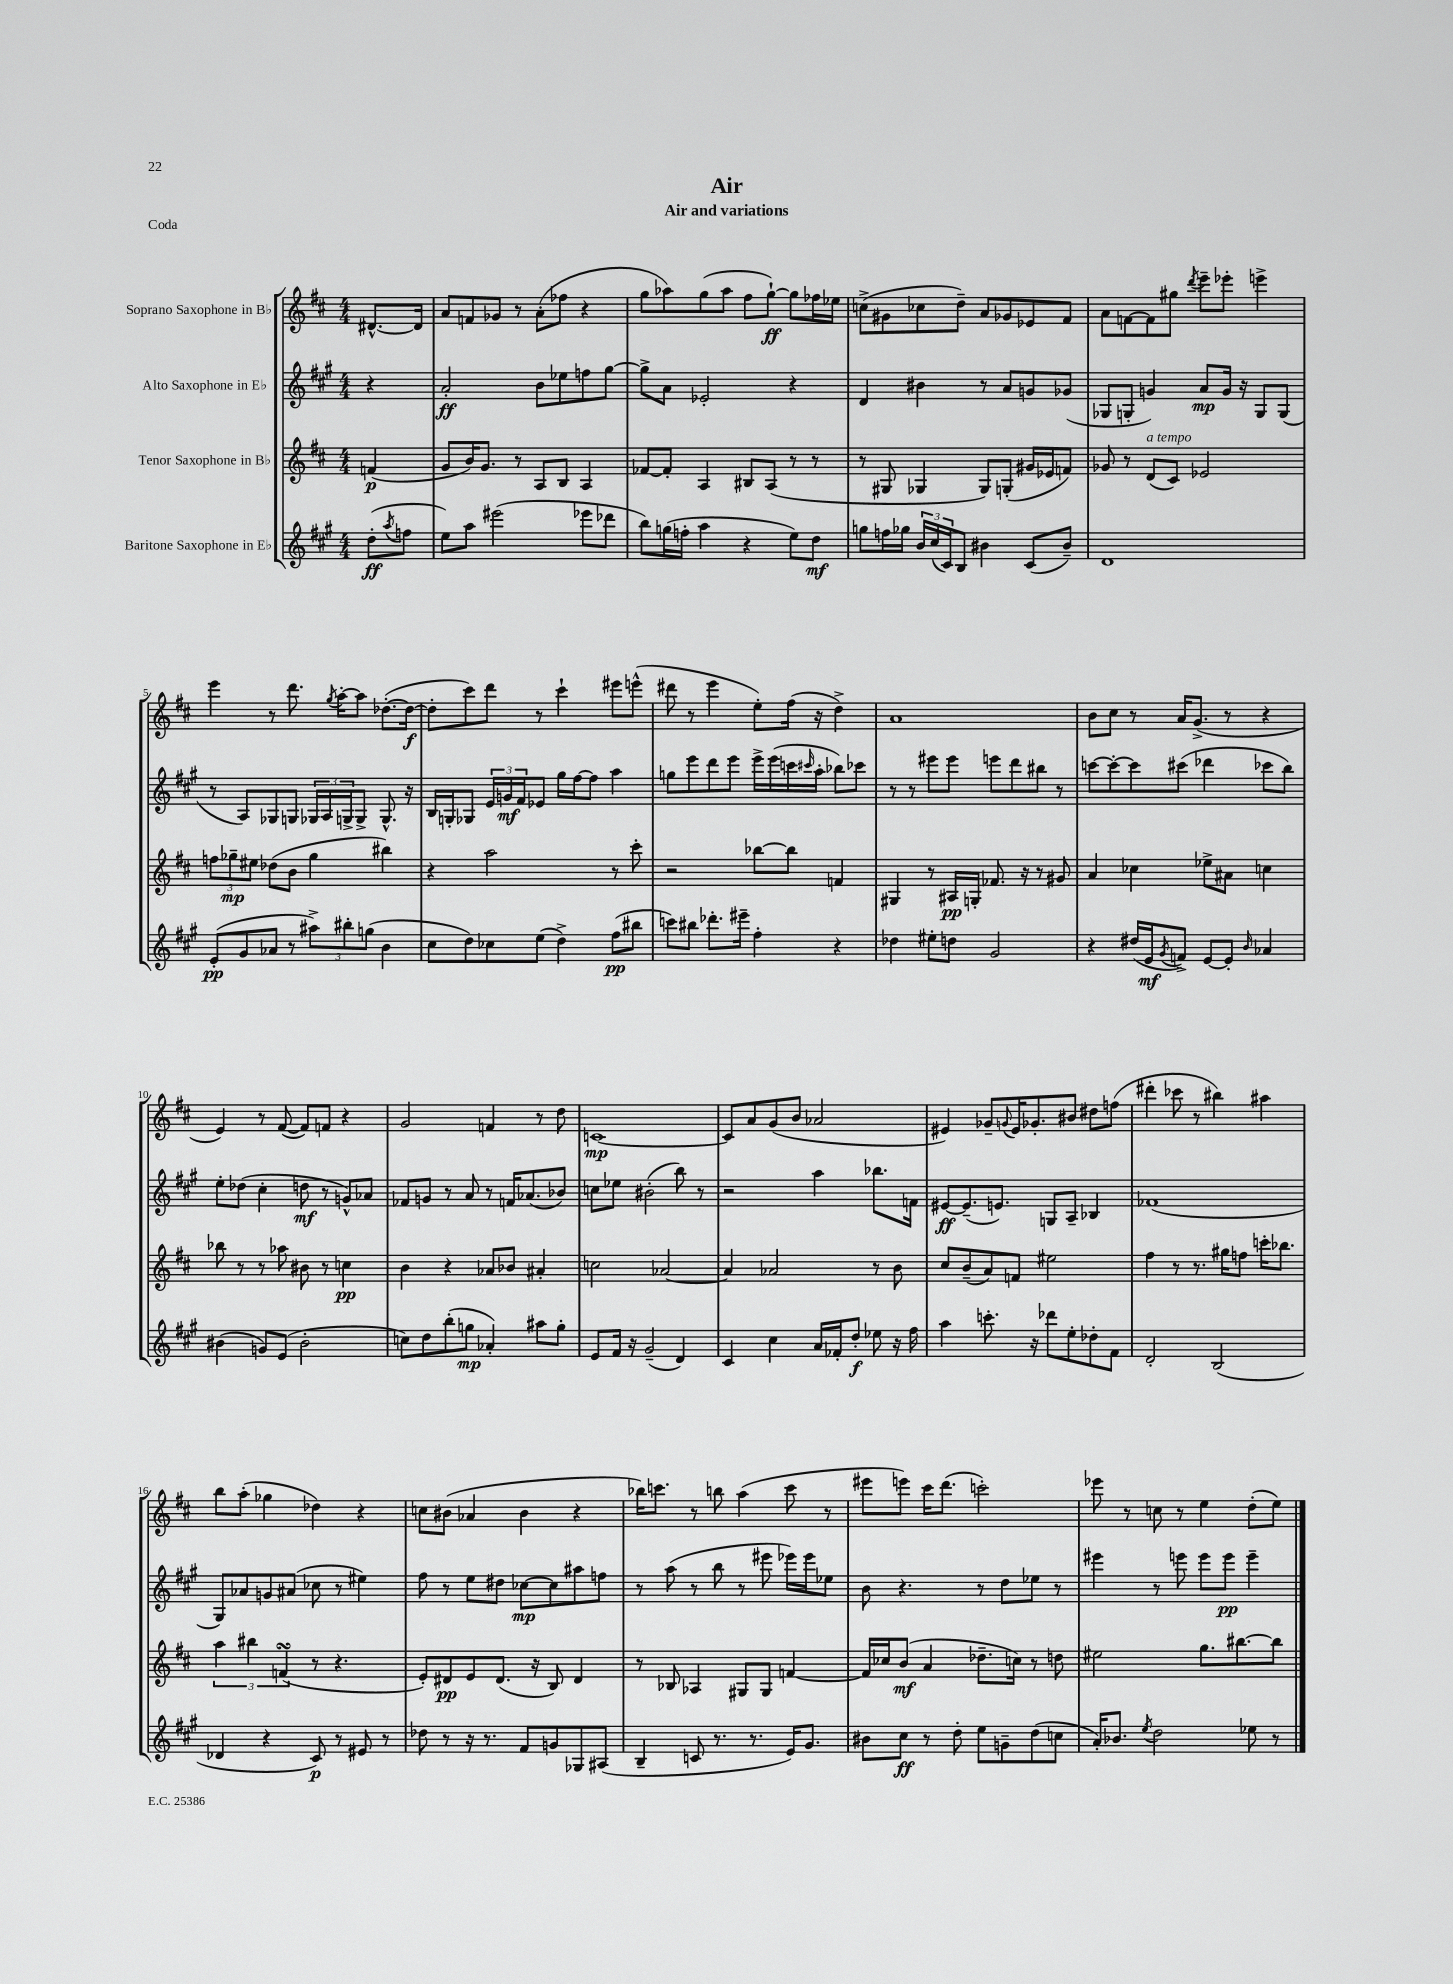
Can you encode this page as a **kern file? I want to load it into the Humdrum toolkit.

**kern	**dynam	**kern	**dynam	**kern	**dynam	**kern	**dynam
*part4	*part4	*part3	*part3	*part2	*part2	*part1	*part1
*staff4	*staff4	*staff3	*staff3	*staff2	*staff2	*staff1	*staff1
*I"Baritone Saxophone in E♭	*	*I"Tenor Saxophone in B♭	*	*I"Alto Saxophone in E♭	*	*I"Soprano Saxophone in B♭	*
*clefG2	*	*clefG2	*	*clefG2	*	*clefG2	*
*k[f#c#g#]	*	*k[f#c#]	*	*k[f#c#g#]	*	*k[f#c#]	*
*M4/4	*	*M4/4	*	*M4/4	*	*M4/4	*
=	=	=	=	=	=	=	=
(8dd'\L	ff	(4fn/	p	4r	.	[8.d#X^^/L	.
8qaa/	.	.	.	.	.	.	.
8ffn\J	.	.	.	.	.	.	.
.	.	.	.	.	.	16d#/Jk]	.
=1	=1	=1	=1	=1	=1	=1	=1
8ee\L)	.	8g/L	.	2a'/	ff	8a/L	.
8aa\J	.	16b/K)	.	.	.	8fn/	.
.	.	8.g/J	.	.	.	.	.
(2eee#X\	.	.	.	.	.	8g-X/J	.
.	.	8r	.	.	.	8r	.
.	.	8A/L	.	8b\L	.	(8a'\L	.
.	.	8B/J	.	8ee-X\	.	8ff-X\J	.
8eee-X\L	.	4A/	.	8ffn\	.	4r	.
8ddd-X\J	.	.	.	[8gg#\J	.	.	.
=2	=2	=2	=2	=2	=2	=2	=2
8bb\L)	.	[8f-X/L	.	8gg#^\L]	.	8gg\L	.
(16ggn\L	.	8f-'/J]	.	8a\J	.	8aa-X\)	.
16ffn'\JJ	.	.	.	.	.	.	.
4aa\	.	4A/	.	2e-X'/	.	(8gg\	.
.	.	.	.	.	.	8aa-\J	.
4r	.	8B#X/L	.	.	.	8ff#\L	.
.	.	(8A/J	.	.	.	[8gg`\J)	ff
8ee\L)	.	8r	.	4r	.	8gg\L]	.
8dd\J	mf	8r	.	.	.	16ff-X\L	.
.	.	.	.	.	.	16ee-X\JJ	.
=3	=3	=3	=3	=3	=3	=3	=3
8ggn\L	.	8r	.	4d/	.	(8ccn^\L	.
16ffn\L	.	8G#X/	.	.	.	8g#X\	.
16gg-X\JJ	.	.	.	.	.	.	.
24b/LL	.	4G-X/	.	4b#X\	.	8cc-X\	.
(24cc#/	.	.	.	.	.	.	.
24c#/J)	.	.	.	.	.	.	.
8B/J	.	.	.	.	.	8dd~\J)	.
4b#X\	.	8G-/L)	.	8r	.	8a/L	.
.	.	(8Gn'/J	.	8a/L	.	8g-X/	.
(8c#/L	.	16g#X/LL	.	8gn/	.	8e-X/	.
.	.	16e-X/J	.	.	.	.	.
8b#~/J)	.	8fn/J)	.	(8g-X/J	.	8f#/J	.
=4	=4	=4	=4	=4	=4	=4	=4
1d	.	8g-X/	.	8G-X/L	.	8a\L	.
.	.	8r	.	8Gn'/J	.	[8fn\	.
!	!	!LO:TX:a:i:t=a tempo	!	!	!	!	!
.	.	(8d/L	.	4gn/)	.	8f\]	.
.	.	8c#/J)	.	.	.	8gg#X\J	.
.	.	.	.	.	.	8qddd/	.
.	.	2e-X/	.	8a/L	mp	8eee~\L	.
.	.	.	.	16g/Jk	.	8eee-X'\J	.
.	.	.	.	16r	.	.	.
.	.	.	.	8G/L	.	4eeen^\	.
.	.	.	.	(8G/J	.	.	.
!!LO:LB:g=z
=5	=5	=5	=5	=5	=5	=5	=5
(8e'/L	pp	12ffn\L	.	8r	.	4eee\	.
.	.	12gg-X~\	mp	.	.	.	.
8g#/	.	.	.	8A/L)	.	.	.
.	.	12ee#X\J	.	.	.	.	.
8a-X/J	.	(8dd-X\L	.	8G-X/	.	8r	.
8r	.	8b\J	.	8Gn/J	.	8.ddd\	.
12aa#X^\L)	.	4gg-\	.	24G-X/LL	.	.	.
.	.	.	.	24A/	.	.	.
.	.	.	.	.	.	8qgg/	.
.	.	.	.	.	.	[16aa'\KL	.
12bb#X'\	.	.	.	24Gn^/J	.	.	.
.	.	.	.	8G^/J	.	8aa\J]	.
(12ggn\J	.	.	.	.	.	.	.
4b\	.	4bb#X\)	.	8.G^^/	.	([8.dd-X'\L	.
.	.	.	.	16r	.	16dd-\Jk_	f
=6	=6	=6	=6	=6	=6	=6	=6
8cc#\L	.	4r	.	16B/LL	.	8dd-'\L]	.
.	.	.	.	16Gn'/J	.	.	.
8dd\)	.	.	.	8G-X/J	.	8ccc#\)	.
8cc-X\	.	2aa\	.	24e/LL	.	8ddd\J	.
.	.	.	.	24gn/	mf	.	.
.	.	.	.	24f#/J	.	.	.
(8ee\J	.	.	.	8e-X/J	.	8r	.
4dd^\)	.	.	.	16gg#\LL	.	4ccc#`\	.
.	.	.	.	[16ff#\J	.	.	.
.	.	.	.	8ff#\J]	.	.	.
(8ff#\L	pp	8r	.	4aa\	.	8eee#X\L	.
8bb#X\J	.	8ccc#'\	.	.	.	(8eeen^^\J	.
=7	=7	=7	=7	=7	=7	=7	=7
8cccn\L)	.	2r	.	8ggn\L	.	8ddd#X\	.
8bb#X\J	.	.	.	8eee\	.	8r	.
8.ddd-X'\L	.	.	.	8ddd\	.	4eee\	.
.	.	.	.	8eee\J	.	.	.
16eee#X~\Jk	.	.	.	.	.	.	.
4ff#'\	.	[8bb-X\L	.	16eee^\LL	.	8ee'\L)	.
.	.	.	.	(16eee\	.	.	.
.	.	8bb-\J]	.	16cccn\	.	(16ff#\Jk	.
.	.	.	.	16qqccc#X/	.	.	.
.	.	.	.	16aa'\JJ	.	16r	.
4r	.	4fn/	.	8bb-X\L)	.	4dd^\)	.
.	.	.	.	8ccc-X\J	.	.	.
=8	=8	=8	=8	=8	=8	=8	=8
4dd-X\	.	4G#X/	.	8r	.	1a	.
.	.	.	.	8r	.	.	.
8ee#X'\L	.	8r	.	8eee#X\L	.	.	.
8ddn\J	.	16A#X/LL	pp	8eee#\J	.	.	.
.	.	16Gn'/JJ	.	.	.	.	.
2g#/	.	8.f-X/	.	8eeen\L	.	.	.
.	.	.	.	8ddd\	.	.	.
.	.	16r	.	.	.	.	.
.	.	8r	.	8bb#X\J	.	.	.
.	.	8g#X/	.	8r	.	.	.
=9	=9	=9	=9	=9	=9	=9	=9
4r	.	4a/	.	[8cccn\L	.	8b\L	.
.	.	.	.	8ccc'\_	.	8cc#\J	.
(16dd#X/LL	.	4cc-X\	.	8ccc\]	.	8r	.
16e/J	mf	.	.	.	.	.	.
8qg#/	.	.	.	.	.	.	.
8fn^/J)	.	.	.	(8ccc#X\J	.	16a/KL	.
.	.	.	.	.	.	(8.g^/J	.
[8e/L	.	8ee-X^\L	.	4ddd-X\	.	.	.
8e'/J]	.	8a#X\J	.	.	.	8r	.
16qqb/	.	.	.	.	.	.	.
4a-X/	.	4ccn\	.	8ccc-X\L	.	4r	.
.	.	.	.	8bb\J)	.	.	.
!!LO:LB:g=z
=10	=10	=10	=10	=10	=10	=10	=10
(4b#X\	.	8bb-X\	.	8ee'\L	.	4e/)	.
.	.	8r	.	(8dd-X\J	.	.	.
8gn/L)	.	8r	.	4cc#'\	.	8r	.
(8e/J	.	8aa-X\	.	.	.	([8f#/	.
2b#'\	.	8b#X\	.	8ddn\	mf	8f#/L])	.
.	.	8r	.	8r	.	8fn/J	.
.	.	4ccn\	pp	8gn^^/L)	.	4r	.
.	.	.	.	8a-X/J	.	.	.
=11	=11	=11	=11	=11	=11	=11	=11
8ccn\L)	.	4b\	.	8f-X/L	.	2g/	.
8dd\	.	.	.	8gn/J	.	.	.
(8bb'\	.	4r	.	8r	.	.	.
8ggn\J	mp	.	.	8a/	.	.	.
4a-X'/)	.	8a-X/L	.	8r	.	4fn/	.
.	.	8b-X/J	.	16fn/KL	.	.	.
.	.	.	.	(8.a-X/	.	.	.
8aa#X\L	.	4a#X'/	.	.	.	8r	.
8gg'\J	.	.	.	8b-X/J)	.	8dd\	.
=12	=12	=12	=12	=12	=12	=12	=12
8e/L	.	2ccn\	.	8ccn\L	.	[1cn	mp
16f#/Jk	.	.	.	8ee-X\J	.	.	.
16r	.	.	.	.	.	.	.
(2g#~/	.	.	.	(2b#X'\	.	.	.
.	.	[2a-X/	.	.	.	.	.
4d/)	.	.	.	8bb\)	.	.	.
.	.	.	.	8r	.	.	.
=13	=13	=13	=13	=13	=13	=13	=13
4c#/	.	4a-/]	.	2r	.	8c/L]	.
.	.	.	.	.	.	8a/	.
4cc#\	.	2a-X/	.	.	.	(8g/	.
.	.	.	.	.	.	8b/J	.
16a/LL	.	.	.	4aa\	.	2a-X/	.
16f-X'/J	.	.	.	.	.	.	.
8dd'/J	f	.	.	.	.	.	.
8ee-X\	.	8r	.	8.bb-X\L	.	.	.
16r	.	8b\	.	.	.	.	.
16ff#\	.	.	.	16fn\Jk	.	.	.
=14	=14	=14	=14	=14	=14	=14	=14
4aa\	.	8cc#/L	.	[8e#X/L	ff	4e#X/)	.
.	.	(8b~/	.	(8.e#~/]	.	.	.
8.cccn'\	.	8a/)	.	.	.	8g-X~/L	.
.	.	.	.	8.en/J)	.	.	.
.	.	.	.	.	.	8qqgn/	.
.	.	8fn/J	.	.	.	16e#/K	.
16r	.	.	.	.	.	8.g-X'/	.
8ddd-X\L	.	2ee#X\	.	8Gn/L	.	.	.
8ee'\	.	.	.	8A~/J	.	8b#X/J	.
8dd-X'\	.	.	.	4B-X/	.	8dd#X\L	.
8f#\J	.	.	.	.	.	(8ffn\J	.
=15	=15	=15	=15	=15	=15	=15	=15
2d'/	.	4ff#\	.	(1f-X	.	4ddd#X'\	.
.	.	8r	.	.	.	8ccc-X\	.
.	.	8.r	.	.	.	8r	.
(2B/	.	.	.	.	.	4bb#X\)	.
.	.	16gg#X\KL	.	.	.	.	.
.	.	8ffn\J	.	.	.	.	.
.	.	16cccn'\KL	.	.	.	4aa#X\	.
.	.	8.bb-X\J	.	.	.	.	.
!!LO:LB:g=z
=16	=16	=16	=16	=16	=16	=16	=16
4d-X/	.	6aa\	.	8G#/L)	.	8bb\L	.
.	.	.	.	8a-X/	.	(8aa'\J	.
.	.	6bb#X\	.	.	.	.	.
4r	.	.	.	8gn/	.	4gg-X\	.
.	.	(6fnsSSs/	.	.	.	.	.
.	.	.	.	(8a#X/J	.	.	.
8c#/)	p	8r	.	8cc-X\	.	4dd-X\)	.
8r	.	4.r	.	8r	.	.	.
8e#X/	.	.	.	4ee#X\)	.	4r	.
8r	.	.	.	.	.	.	.
=17	=17	=17	=17	=17	=17	=17	=17
8dd-X\	.	8e'/L)	.	8ff#\	.	8ccn\L	.
8r	.	8d#X/	pp	8r	.	(8b#X\J	.
16r	.	8e/	.	8ee\L	.	4a-X/	.
8.r	.	.	.	.	.	.	.
.	.	(8.d#/J	.	8dd#X\J	.	.	.
8f#/L	.	.	.	[8cc-X\L	mp	4b#\	.
.	.	16r	.	.	.	.	.
8gn/	.	8B/)	.	8cc-\]	.	.	.
8G-X/	.	4d#/	.	8aa#X\	.	4r	.
(8A#X/J	.	.	.	8ffn\J	.	.	.
=18	=18	=18	=18	=18	=18	=18	=18
4B~/	.	8r	.	8r	.	16bb-X\KL)	.
.	.	.	.	.	.	8.cccn\J	.
.	.	8B-X/	.	(8aa\	.	.	.
8cn/	.	4A-X/	.	8r	.	8r	.
8.r	.	.	.	8bb\	.	8bbn\	.
.	.	8G#X/L	.	8r	.	(4aa\	.
8.r	.	.	.	.	.	.	.
.	.	8G#/J	.	8eee#X\	.	.	.
16e/KL)	.	[4fn/	.	16eee-X\LL)	.	8ccc\	.
8.g#/J	.	.	.	16eee-\J	.	.	.
.	.	.	.	8ee-X\J	.	8r	.
=19	=19	=19	=19	=19	=19	=19	=19
8b#X\L	.	16f/LL]	.	8b\	.	8eee#X\L	.
.	.	16cc-X/J	.	.	.	.	.
8cc#\J	ff	(8b/J	mf	4.r	.	8eeen\J)	.
8r	.	4a/	.	.	.	16ccc#\KL	.
.	.	.	.	.	.	(8.ddd\J	.
8dd'\	.	.	.	.	.	.	.
8ee\L	.	8.dd-X~\L	.	8r	.	2cccn'\)	.
8gn~\	.	.	.	8dd\L	.	.	.
.	.	16ccn\Jk)	.	.	.	.	.
(8dd\	.	8r	.	8ee-X\J	.	.	.
8ccn\J	.	8ddn\	.	8r	.	.	.
=20	=20	=20	=20	=20	=20	=20	=20
16a'/KL)	.	2ee#X\	.	4eee#X\	.	8eee-X\	.
8.b-X/J	.	.	.	.	.	.	.
.	.	.	.	.	.	8r	.
8qee/	.	.	.	.	.	.	.
2dd\	.	.	.	8r	.	8ccn\	.
.	.	.	.	8eeen\	.	8r	.
.	.	8.gg\L	.	8eee\L	.	4ee\	.
.	.	.	.	8eee\J	pp	.	.
.	.	[8.bb#X\	.	.	.	.	.
8ee-X\	.	.	.	4eee~\	.	(8dd'\L	.
8r	.	8bb#\J]	.	.	.	8ee\J)	.
==	==	==	==	==	==	==	==
*-	*-	*-	*-	*-	*-	*-	*-
